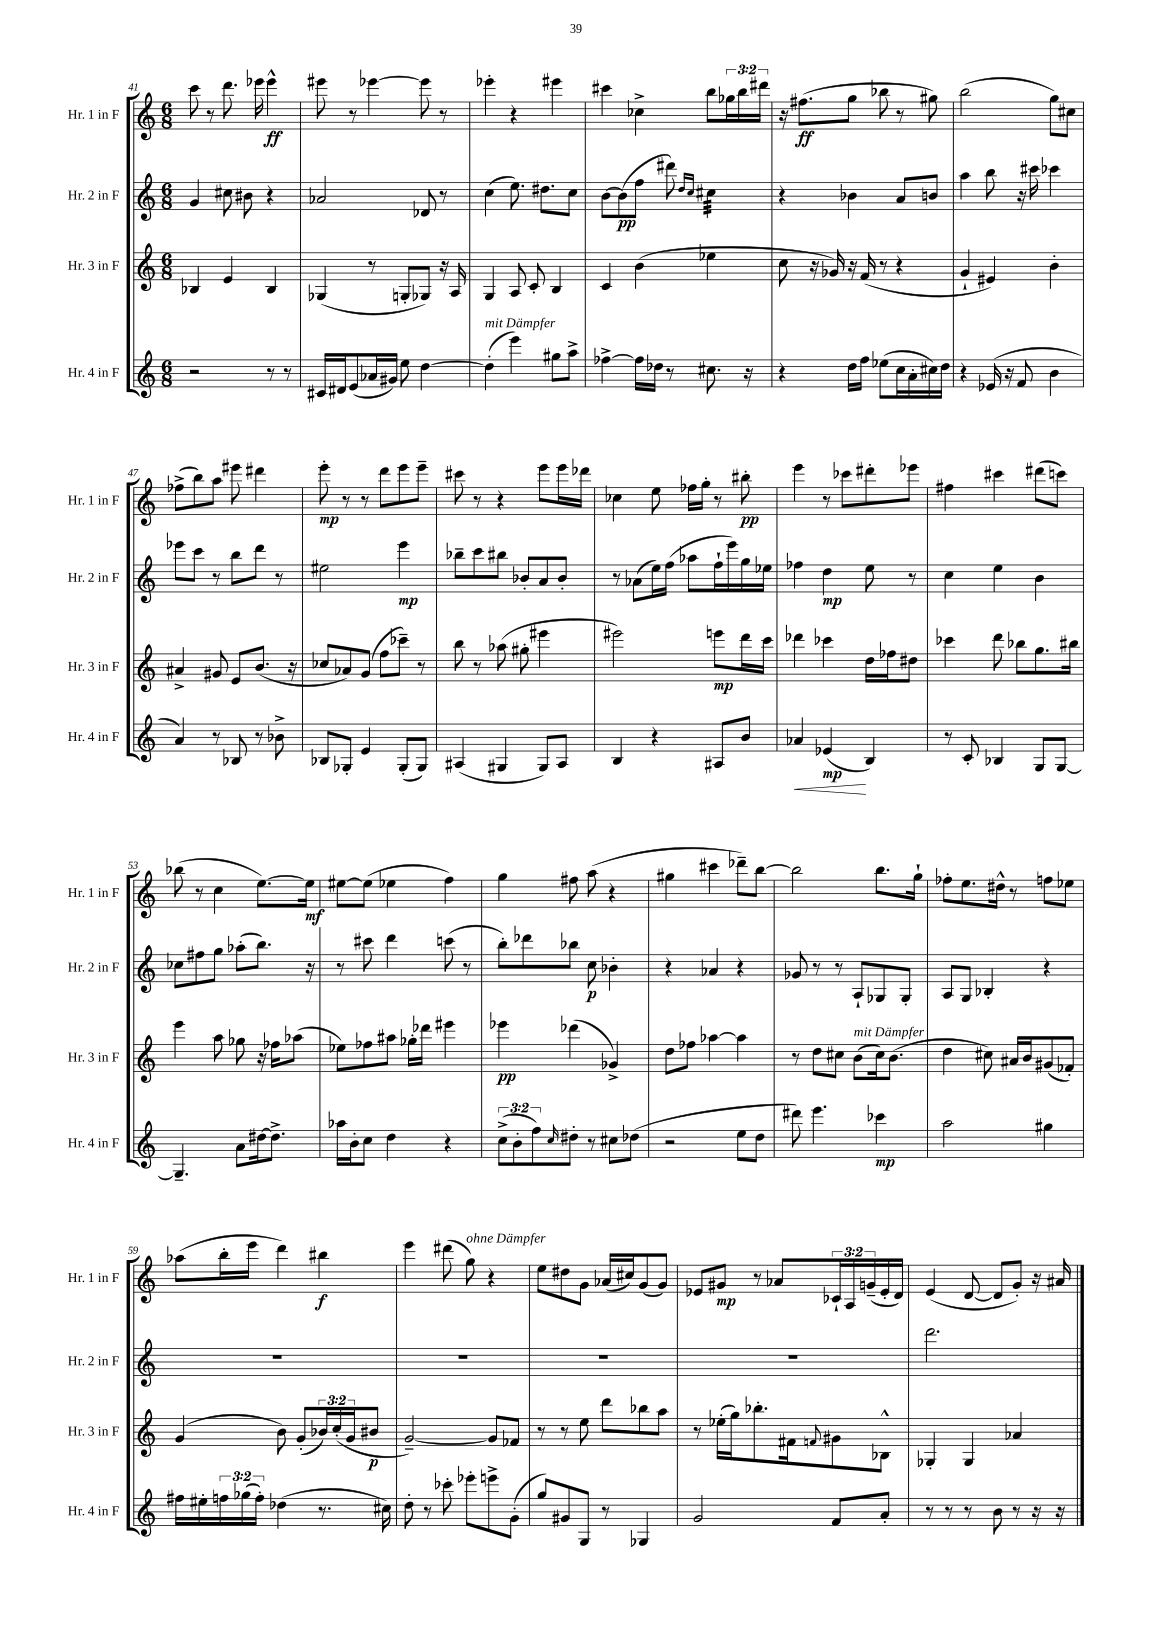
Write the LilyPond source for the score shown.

<<
\new StaffGroup <<
\new Staff = "s0" \with { instrumentName = "Hr. 1 in F" shortInstrumentName = "Hr. 1 in F" } {
    \clef treble \key c \major \numericTimeSignature \time 6/8 \override Staff.TupletNumber.text = #tuplet-number::calc-fraction-text
    c'''8 r8 d'''8. ees'''16 ees'''4-^\ff |
    eis'''8 r8 ees'''4~ ees'''8 r8 |
    ees'''4-. r4 eis'''4 |
    cis'''4 ces''4-> b''8 \tuplet 3/2 { ges''16 b''16 dis'''16 } |
    r16 fis''8.\ff( g''8 bes''8 r8 gis''8) |
    b''2( g''8) cis''8 |
    fes''8->( b''8) a''8 eis'''8 dis'''4 |
    e'''8-.\mp r8 r8 d'''8 e'''8 e'''8-- |
    cis'''8 r8 r4 e'''8 e'''16 des'''16 |
    ces''4 e''8 fes''16 g''16-. r8 bis''8-.\pp |
    e'''4 r8 ces'''8 dis'''8-. ees'''8 |
    fis''4 cis'''4 dis'''8( c'''8) |
    bes''8( r8 c''4 e''8.~) e''16\mf |
    eis''8~ eis''8( ees''4 f''4) |
    g''4 fis''8 a''8( r4 |
    gis''4 cis'''4 des'''8--) b''8~ |
    b''2 b''8. g''16-! |
    fes''8-. e''8. dis''16-^ r8 f''8 ees''8 |
    aes''8( b''16-. e'''16 d'''4) bis''4\f |
    e'''4 dis'''8( g''8^\markup { \italic "ohne Dämpfer" }) r4 |
    e''8 dis''8 g'8 aes'16( cis''16) g'8( g'8) |
    ees'8 gis'8\mp r8 aes'8 \tuplet 3/2 { ces'16-! a16 g'16--( } ees'16-. d'16) |
    e'4( d'8~ d'8 g'8-.) r16 ais'16 \bar "|." |
}
\new Staff = "s1" \with { instrumentName = "Hr. 2 in F" shortInstrumentName = "Hr. 2 in F" } {
    \clef treble \key c \major \numericTimeSignature \time 6/8
    g'4 cis''8 bis'8 r4 |
    aes'2 des'8 r8 |
    c''4( e''8.) dis''8. c''8 |
    b'8~ b'8\pp( f''8 dis'''8) \grace { d''16 c''16 } cis''4:32 |
    r4 bes'4 a'8 b'8 |
    a''4 b''8 r16 cis'''16 ces'''4 |
    ees'''8 c'''8 r8 b''8 d'''8 r8 |
    eis''2 e'''4\mp |
    bes''8-- c'''8 bis''8 bes'8-. a'8 bes'8-. |
    r8 aes'8( e''16) f''16( aes''8 f''16-! e'''16) g''16 ees''16 |
    fes''4 d''4\mp e''8 r8 |
    c''4 e''4 b'4 |
    ces''8 fis''8 g''8 aes''8-.( b''8.) r16 |
    r8 cis'''8 d'''4 c'''8( r8 |
    b''8-.) des'''8 bes''8 c''8\p bes'4-. |
    r4 aes'4 r4 |
    ges'8 r8 r8 a8-! ges8 ges8-. |
    a8 g8 bes4-. r4 |
    R2. |
    R2. |
    R2. |
    R2. |
    d'''2. \bar "|." |
}
\new Staff = "s2" \with { instrumentName = "Hr. 3 in F" shortInstrumentName = "Hr. 3 in F" } {
    \clef treble \key c \major \numericTimeSignature \time 6/8 \override Staff.TupletNumber.text = #tuplet-number::calc-fraction-text
    bes4 e'4 bes4 |
    ges4( r8 g8-. ges8) r16 a16 |
    g4 a8 c'8-. b4 |
    c'4 b'4( ees''4 |
    c''8 r16 ges'16) r16 f'16( r8 r4 |
    g'4-! eis'4) b'4-. |
    ais'4-> gis'8 e'8 b'8.( r16 |
    ces''8 aes'8) g'8( f''8 ces'''8--) r8 |
    b''8 r8 aes''8( gis''8-. eis'''4 |
    eis'''2) e'''8\mp d'''16 c'''16 |
    des'''4 ces'''4 d''16 fes''16 dis''8 |
    ces'''4 d'''8 bes''8 g''8. bis''16 |
    e'''4 a''8 ges''8 r16 fes''16 aes''8( |
    ees''8) fes''8 ais''8 ges''16-. des'''16 eis'''4 |
    ees'''4\pp des'''4( ges'4->) |
    d''8 fes''8 aes''4~ aes''4 |
    r8 d''8 cis''8 b'8^\markup { \italic "mit Dämpfer" }( cis''16) b'8.( |
    d''4 cis''8) ais'16 b'16 gis'8( fes'8-.) |
    g'4( b'8) g'8-.( \tuplet 3/2 { bes'16) c''16-.( g'16 } bis'8\p |
    g'2~--) g'8 fes'8 |
    r8 r8 e''8 d'''8 bes''8 a''8 |
    r8 ees''16-.( g''16) bes''8.-. fis'16 \appoggiatura { f'8 } gis'8 bes8-^ |
    ges4-. ges4 aes'4 \bar "|." |
}
\new Staff = "s3" \with { instrumentName = "Hr. 4 in F" shortInstrumentName = "Hr. 4 in F" } {
    \clef treble \key c \major \numericTimeSignature \time 6/8 \override Staff.TupletNumber.text = #tuplet-number::calc-fraction-text
    r2 r8 r8 |
    cis'16 dis'16 e'8( aes'16 gis'16) e''8 d''4~ |
    d''4-.^\markup { \italic "mit Dämpfer" }( e'''4) gis''8 a''8-> |
    fes''4~-> fes''16 des''16 r8 cis''8. r16 |
    r4 d''16 f''16 ees''8( c''16 a'16-. cis''16) d''16 |
    r4 ees'16( r16 f'8 b'4 |
    a'4) r8 bes8 r8 bes'8-> |
    bes8 ges8-. e'4 ges8-.( ges8) |
    ais4( gis4 gis8) ais8 |
    b4 r4 ais8 b'8 |
    aes'4\< ees'4\mp\!( b4) |
    r8 c'8-. bes4 g8 g8~ |
    g4.-- a'8 dis''16~ dis''8.-> |
    aes''16 b'16-. c''8 d''4 r4 |
    \tuplet 3/2 { c''8->( b'8-. f''8) } \grace { c''16 } dis''8-. r8 cis''8 des''8( |
    r2 e''8 d''8 |
    dis'''8) e'''4. ces'''4\mp |
    a''2 gis''4 |
    fis''16 eis''16-. \tuplet 3/2 { f''16 ges''16( f''16-.) } des''4( r8. cis''16) |
    d''8-. r8 ces'''8-. ees'''8-. e'''8-> g'8-.( |
    g''8) gis'8 g8 r8 ges4 |
    g'2 f'8 a'8-. |
    r8 r8 r8 b'8 r8 r16 r16 \bar "|." |
}
>>
>>
\layout { \context { \Score currentBarNumber = #41 } }
